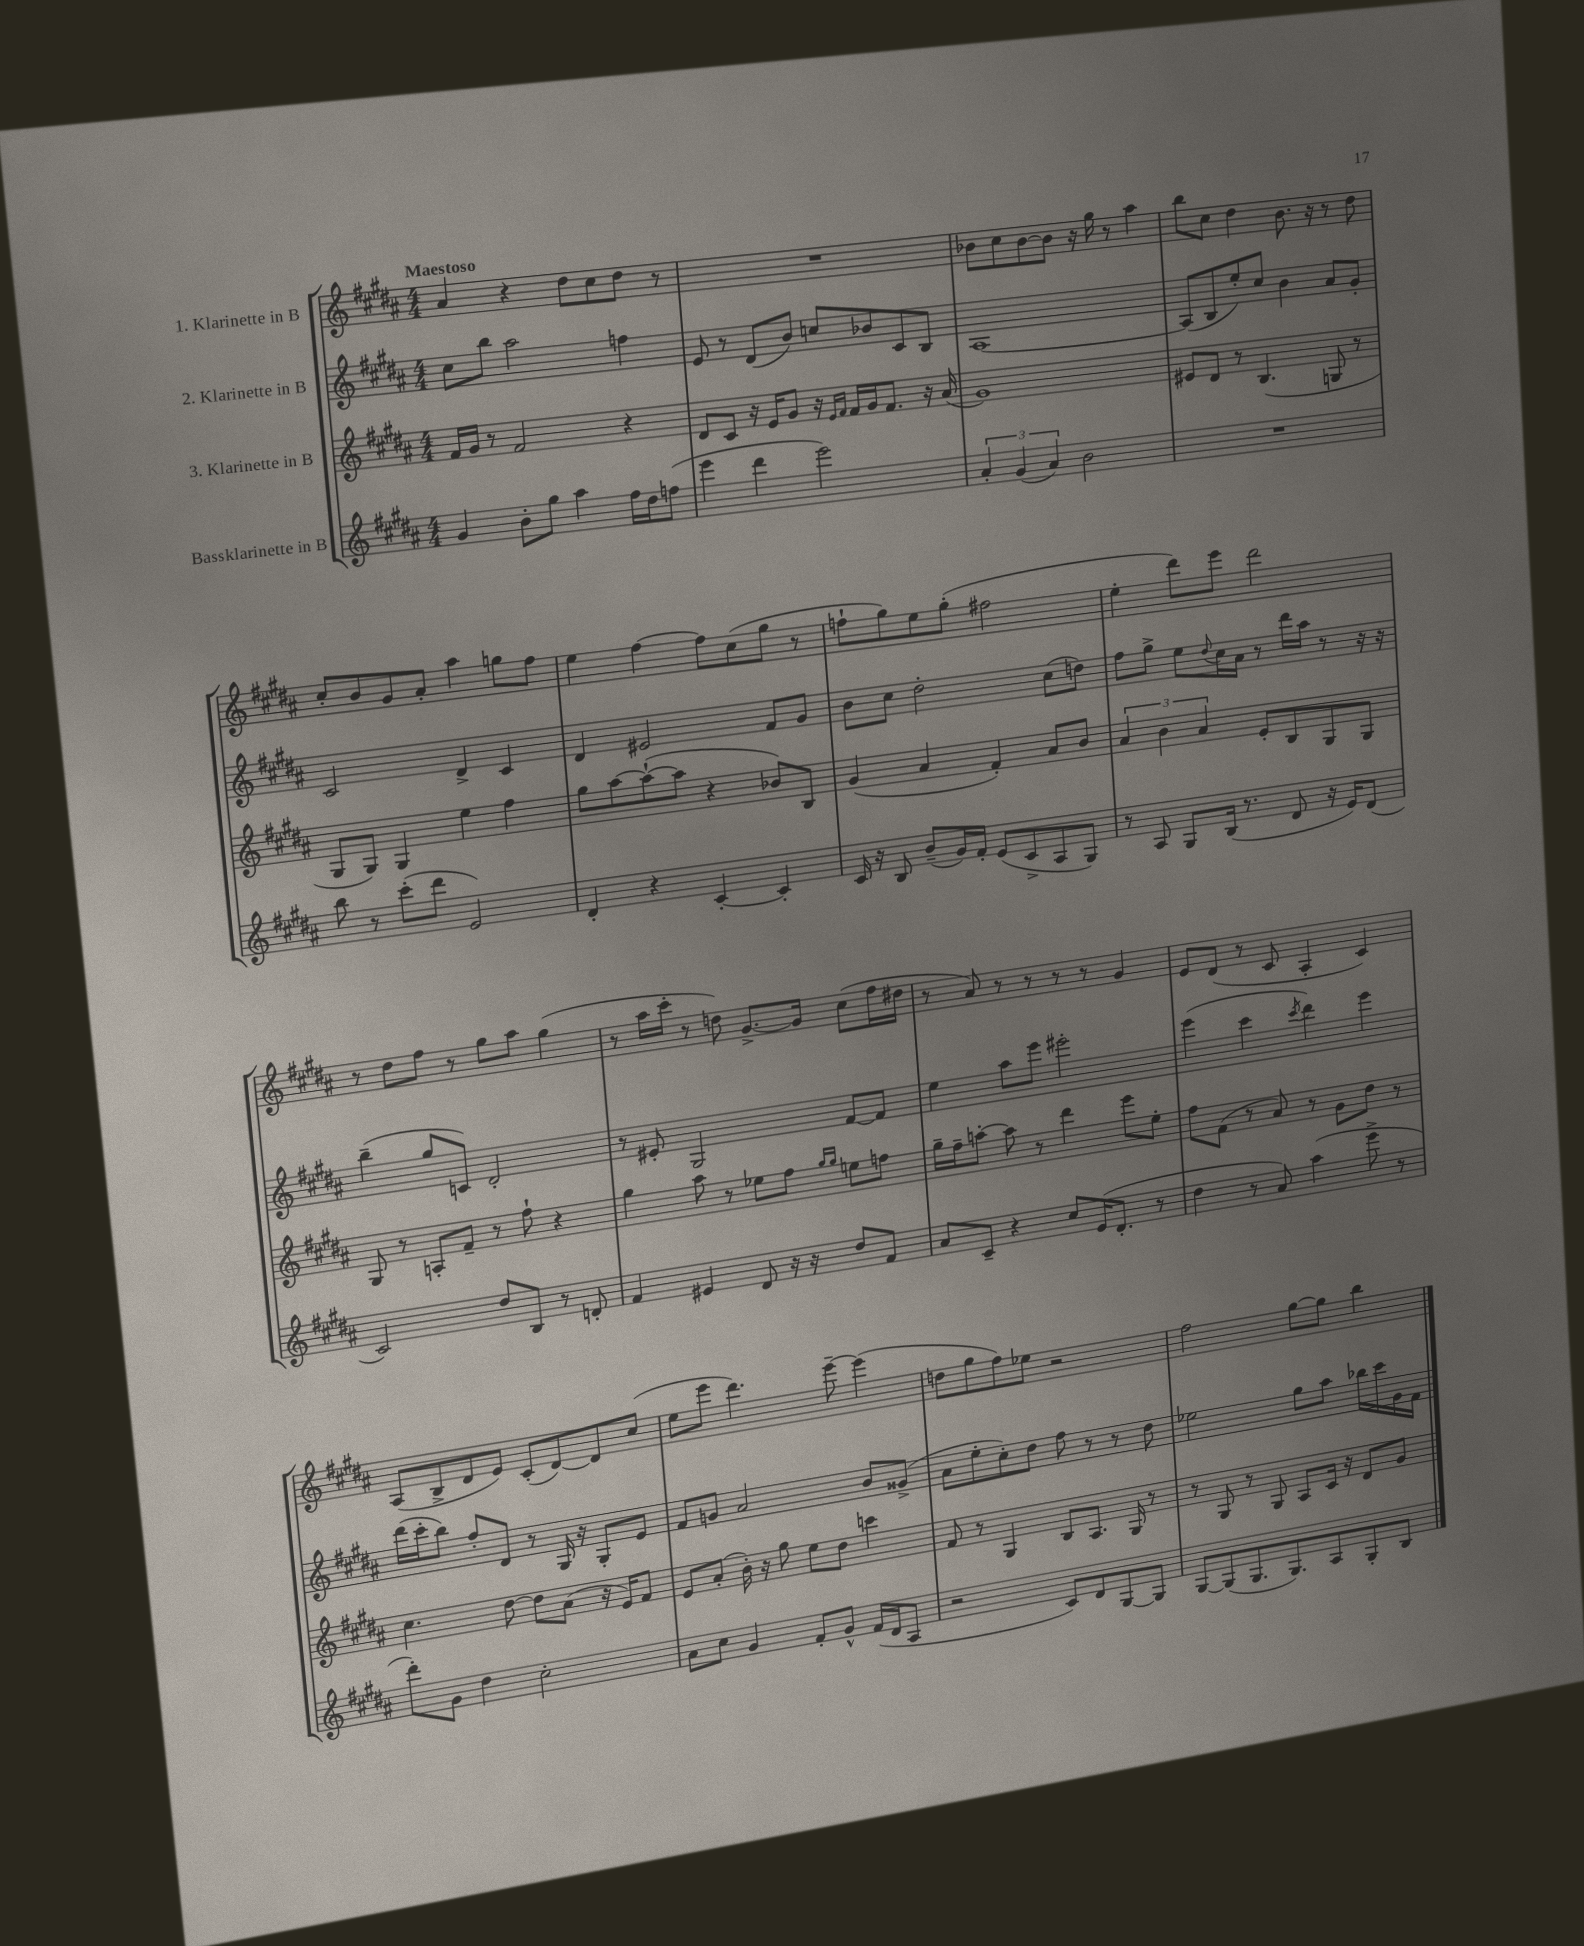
<<
\new StaffGroup <<
\new Staff = "s0" \with { instrumentName = "1. Klarinette in B" } {
    \clef treble \key b \major \numericTimeSignature \time 4/4 \tempo "Maestoso"
    ais'4 r4 dis''8 cis''8 dis''8 r8 |
    R1 |
    bes'8 cis''8 bes'8~ bes'8 r16 gis''16 r8 ais''4 |
    b''8 cis''8 dis''4 b'8. r16 r8 dis''8 |
    cis''8-. b'8 gis'8 ais'8-. ais''4 g''8 fis''8 |
    e''4 fis''4~ fis''8 cis''8( gis''8 r8 |
    f''8-! gis''8) e''8 gis''8-.( fis''2 |
    e''4-. dis'''8) e'''8 dis'''2 |
    r8 dis''8 fis''8 r8 gis''8 ais''8 gis''4( |
    r8 ais''16 cis'''16-. r8 d''8) gis'8.~-> gis'16 cis''8( fis''16 dis''16 |
    r8 ais'8) r8 r8 r8 r8 gis'4 |
    e'8 dis'8( r8 cis'8 ais4-. cis'4) |
    ais8( b8-> dis'8 e'8) cis'8-.( dis'8~) dis'8 cis''8( |
    e''8 e'''8 dis'''4.) e'''8~-- e'''4( |
    d''8 gis''8 fis''8) ees''8 r2 |
    fis''2 gis''8~ gis''8 b''4 \bar "|." |
}
\new Staff = "s1" \with { instrumentName = "2. Klarinette in B" } {
    \clef treble \key b \major \numericTimeSignature \time 4/4
    cis''8 b''8 ais''2 f''4 |
    e'8 r8 dis'8( b'8) c''8 bes'8 cis'8 b8 |
    ais1~ |
    ais8( b8 e''8-.) cis''8 b'4 ais'8 gis'8-. |
    cis'2 dis'4-> cis'4 |
    dis'4 eis'2 fis'8 gis'8 |
    b'8 cis''8 dis''2-. cis''8( d''8) |
    fis''8 gis''8-> e''8 \appoggiatura { dis''8 } cis''16 ais'16 r8 dis'''16 ais''16 r8 r16 r16 |
    b''4--( gis''8 c'8) dis'2-. |
    r8 eis'8-. gis2 fis'8~ fis'8 |
    e''4 ais''8 e'''8 eis'''2-. |
    e'''4( cis'''4 \acciaccatura { cis'''8 } dis'''4) e'''4 |
    dis'''16( cis'''16-. b''8) fis''8-. dis'8 r8 gis16 r16 gis8-. e'8 |
    fis'8 g'8 ais'2 b'8 gisis'8->( |
    ais'8 e''8-. cis''8-.) dis''8 fis''8 r8 r8 dis''8 |
    ees''2 gis''8 ais''8 bes''16 cis'''16 gis'16 fis'16 \bar "|." |
}
\new Staff = "s2" \with { instrumentName = "3. Klarinette in B" } {
    \clef treble \key b \major \numericTimeSignature \time 4/4
    fis'16 gis'16 r8 fis'2 r4 |
    dis'8 cis'8 r16 e'16 gis'8 r16 \grace { e'16 fis'16 } fis'16 gis'16 fis'8. r16 ais'16( |
    gis'1) |
    eis'8 dis'8 r8 b4.( g8 r8 |
    gis8 gis8) gis4 e''4 fis''4 |
    gis''8 ais''8~ ais''8~-!( ais''8 r4 bes'8) b8 |
    gis'4( ais'4 fis'4-.) ais'8 b'8 |
    \tuplet 3/2 { ais'4 b'4 ais'4 } e'8-. b8 gis8 gis8 |
    gis8 r8 a8-. fis'8-- r8 fis''8-! r4 |
    gis''4 ais''8 r8 ees''8 fis''8 \grace { gis''16 gis''16 } e''8 f''8 |
    gis''16-- fis''16-- a''8~-. a''8 r8 dis'''4 e'''8 e''8-. |
    fis''8 fis'8( r8 ais'8) r8 gis'8 dis''8 r8 |
    cis''4. dis''8~ dis''8 ais'8( r16 e'16) fis'8 |
    e'8 ais'8-.( b'16-.) r16 gis''8 e''8 dis''8 c'''4 |
    fis'8 r8 gis4 b8 ais8. gis16 r8 |
    r8 gis8 r8 gis8 ais8 cis'16 r16 dis'8 gis'8 \bar "|." |
}
\new Staff = "s3" \with { instrumentName = "Bassklarinette in B" } {
    \clef treble \key b \major \numericTimeSignature \time 4/4
    gis'4 b'8-. gis''8 ais''4 fis''16 dis''16 f''8( |
    e'''4 dis'''4 e'''2) |
    \tuplet 3/2 { ais'4-. gis'4( ais'4) } b'2 |
    R1 |
    b''8 r8 cis'''8-.( dis'''8 e'2) |
    dis'4-. r4 cis'4~-. cis'4-. |
    cis'16 r16 b8 b'8--( gis'16) fis'16-. e'8( cis'8-> ais8 gis8) |
    r8 ais8 gis8 b16( r8. dis'8 r16 e'16) dis'8( |
    cis'2) dis''8 b8 r8 d'8-. |
    fis'4 eis'4 dis'8 r16 r16 dis''8 fis'8 |
    ais'8 cis'8-- r4 cis''8 e'16( dis'8.-. r8 |
    dis''4 r8 ais'8) ais''4( e'''8-> r8 |
    dis'''8-.) gis'8 dis''4 cis''2-. |
    ais'8 cis''8 gis'4 fis'8-. gis'8-^ fis'16( dis'16 ais8 |
    r2 cis'8) dis'8 gis8~ gis8 |
    gis8~ gis8( gis8. gis8.) ais8 gis8-. b8 \bar "|." |
}
>>
>>
\layout { \context { \Score \remove "Bar_number_engraver" } }
